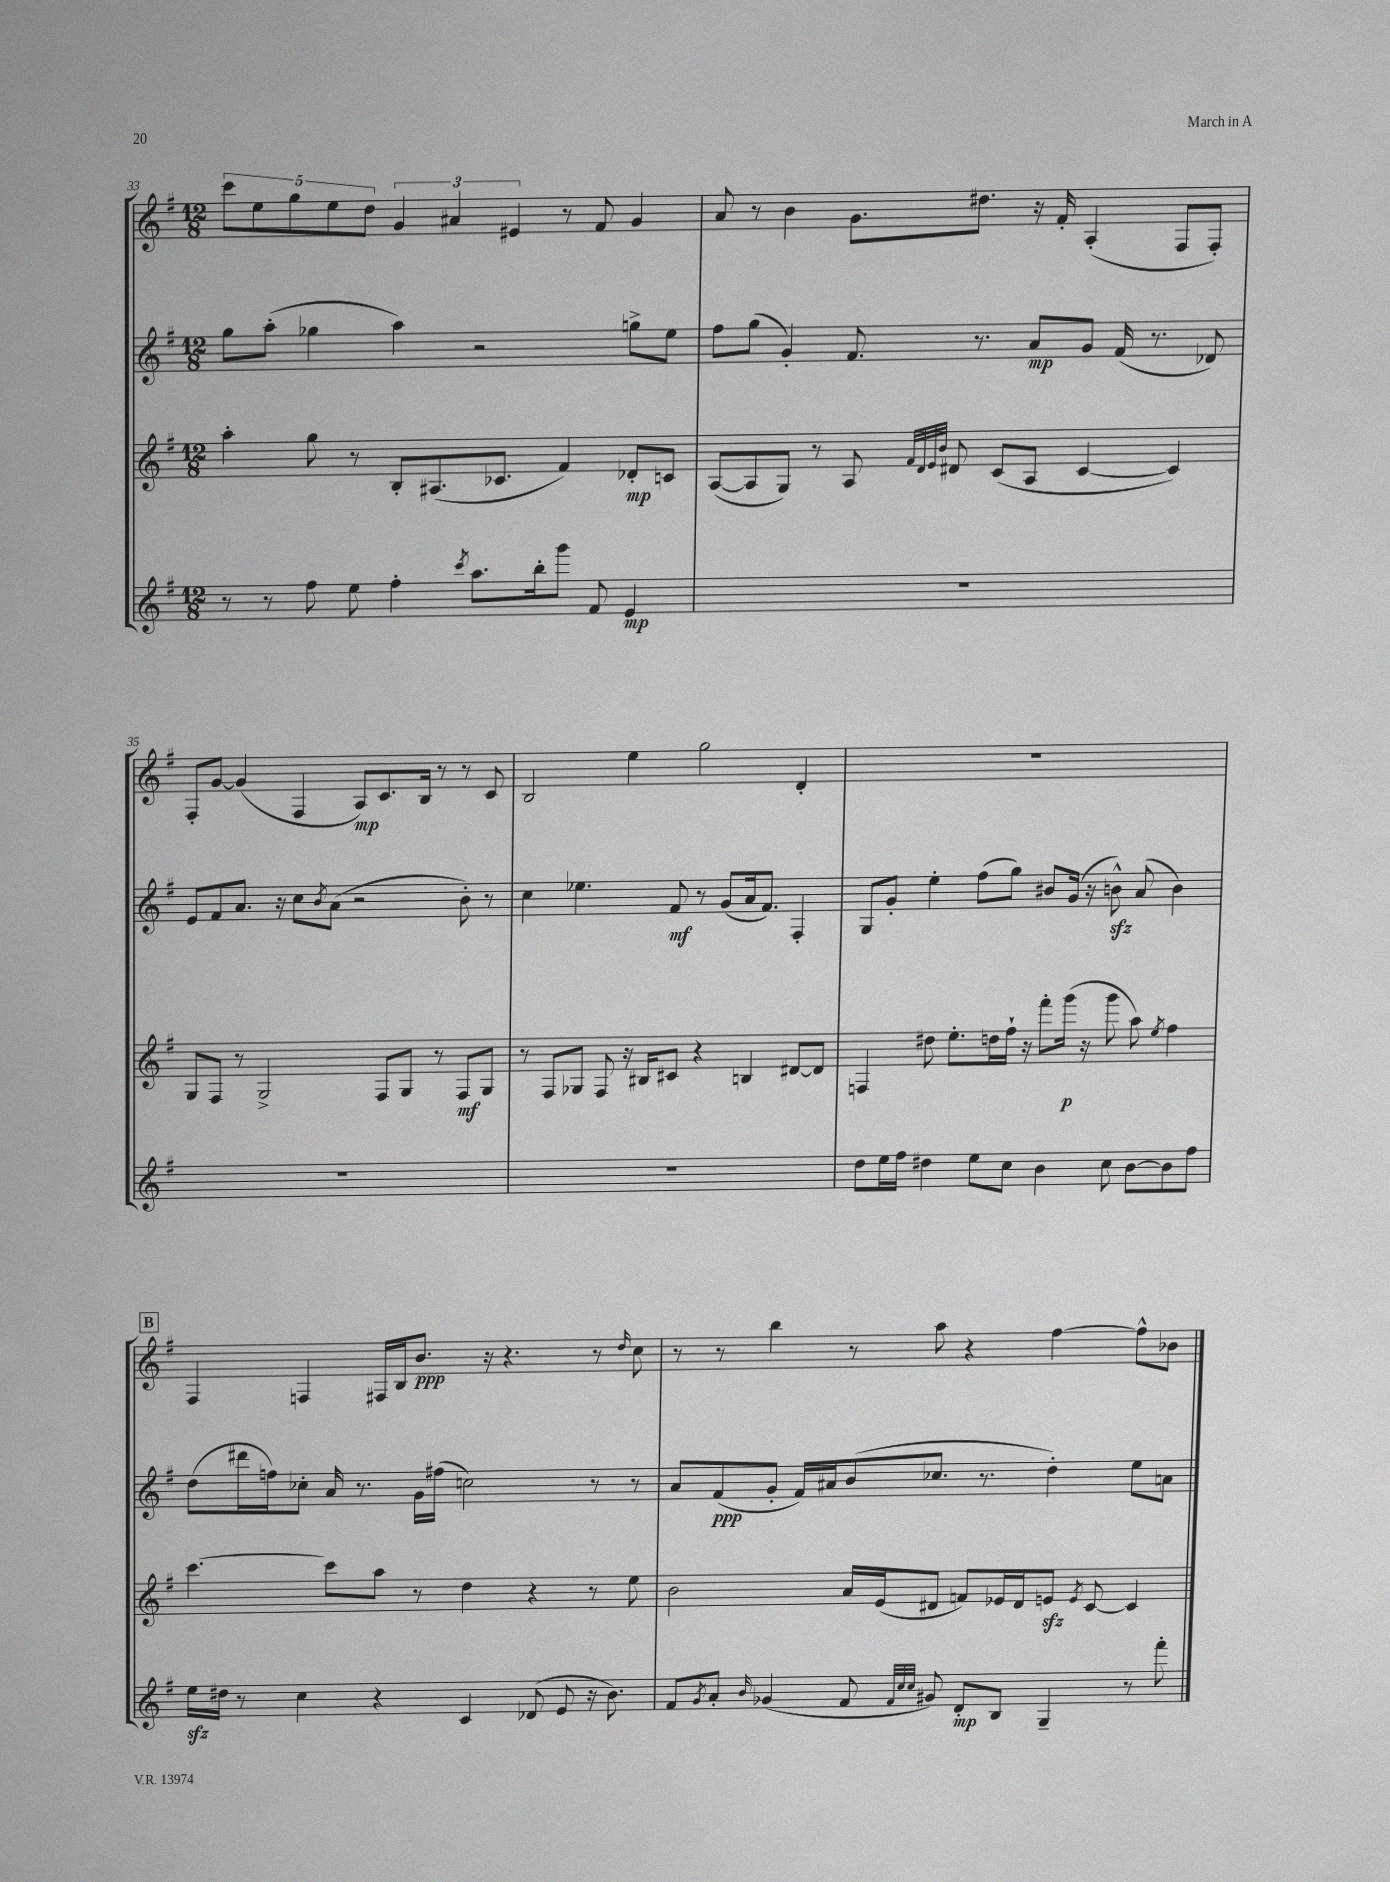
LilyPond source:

<<
\new StaffGroup <<
\new Staff = "s0" {
    \clef treble \key g \major \numericTimeSignature \time 12/8
    \tuplet 5/4 { c'''8 e''8 g''8 e''8 d''8 } \tuplet 3/2 { g'4 ais'4 eis'4 } r8 fis'8 g'4 |
    a'8 r8 b'4 g'8. dis''8. r16 fis'16-. a4-.( fis8 fis8-.) |
    fis8-. g'8~ g'4( fis4 a8\mp) c'8. b16 r8 r8 c'8 |
    b2 e''4 g''2 d'4-. |
    R1. |
    \mark \markup { \box "B" } fis4 f4 fis16 b16 b'8.\ppp r16 r4. r8 \grace { d''16 } c''8 |
    r8 r8 b''4 r8 a''8 r4 fis''4~ fis''8-^ bes'8 \bar "|." |
}
\new Staff = "s1" {
    \clef treble \key g \major \numericTimeSignature \time 12/8
    g''8 a''8-.( ges''4 a''4) r2 g''8-> e''8 |
    fis''8 g''8( g'4-.) fis'8. r8. a'8\mp g'8 fis'16( r8. des'8) |
    e'8 fis'8 a'8. r16 c''8 \acciaccatura { b'8 } a'8( r2 b'8-.) r8 |
    c''4 ees''4. fis'8\mf r8 g'8( a'16 fis'8.) fis4-. |
    g8 g'8-. e''4-. fis''8( g''8) bis'8 g'16( r16 b'8-^\sfz) a'8( b'4) |
    \mark \markup { \box "B" } d''8( dis'''16 f''16) ces''8-. a'16 r8. g'16 fis''16( c''2) r8 r8 |
    a'8 fis'8\ppp( g'8-. fis'16) ais'16 b'8( ces''8. r8. d''4-.) e''8 a'8 \bar "|." |
}
\new Staff = "s2" {
    \clef treble \key g \major \numericTimeSignature \time 12/8
    a''4-. g''8 r8 b8-. ais8.( ces'8. fis'4) des'8-.\mp c'8 |
    a8~( a8 g8) r8 a8 \grace { fis'32 d'32 e'32 b'32 } dis'8 c'8( a8 c'4~ c'4) |
    g8 fis8 r8 g2-> fis8 g8 r8 fis8\mf g8 |
    r8 fis8 ges8 fis8 r16 bis16 cis'8 r4 b4 dis'8~ dis'8 |
    f4 dis''8 e''8.-. d''16 fis''16-! r16 fis'''8-. g'''16\p( r16 g'''8 a''8) \acciaccatura { e''8 } fis''4 |
    \mark \markup { \box "B" } c'''4.~ c'''8 a''8 r8 d''4 r4 r8 e''8 |
    b'2 a'16 e'16( dis'8 f'8) ees'16 dis'16 e'8\sfz \acciaccatura { e'8 } c'8~ c'4 \bar "|." |
}
\new Staff = "s3" {
    \clef treble \key g \major \numericTimeSignature \time 12/8
    r8 r8 fis''8 e''8 fis''4-. \acciaccatura { c'''8 } a''8. b''16-. g'''8 fis'8 e'4\mp |
    R1. |
    R1. |
    R1. |
    d''8 e''16 fis''16 dis''4 e''8 c''8 b'4 c''8 b'8~ b'8 fis''8 |
    \mark \markup { \box "B" } e''16\sfz dis''16 r8 c''4 r4 c'4 des'8( e'8 r16 b'8.) |
    fis'8 \acciaccatura { g'8 } a'8-. \grace { b'16 } ges'4( fis'8 \grace { fis'32 c''32 c''32 } gis'8) d'8-.\mp b8 g4-- r8 fis'''8-. \bar "|." |
}
>>
>>
\layout { \context { \Score currentBarNumber = #33 } }
